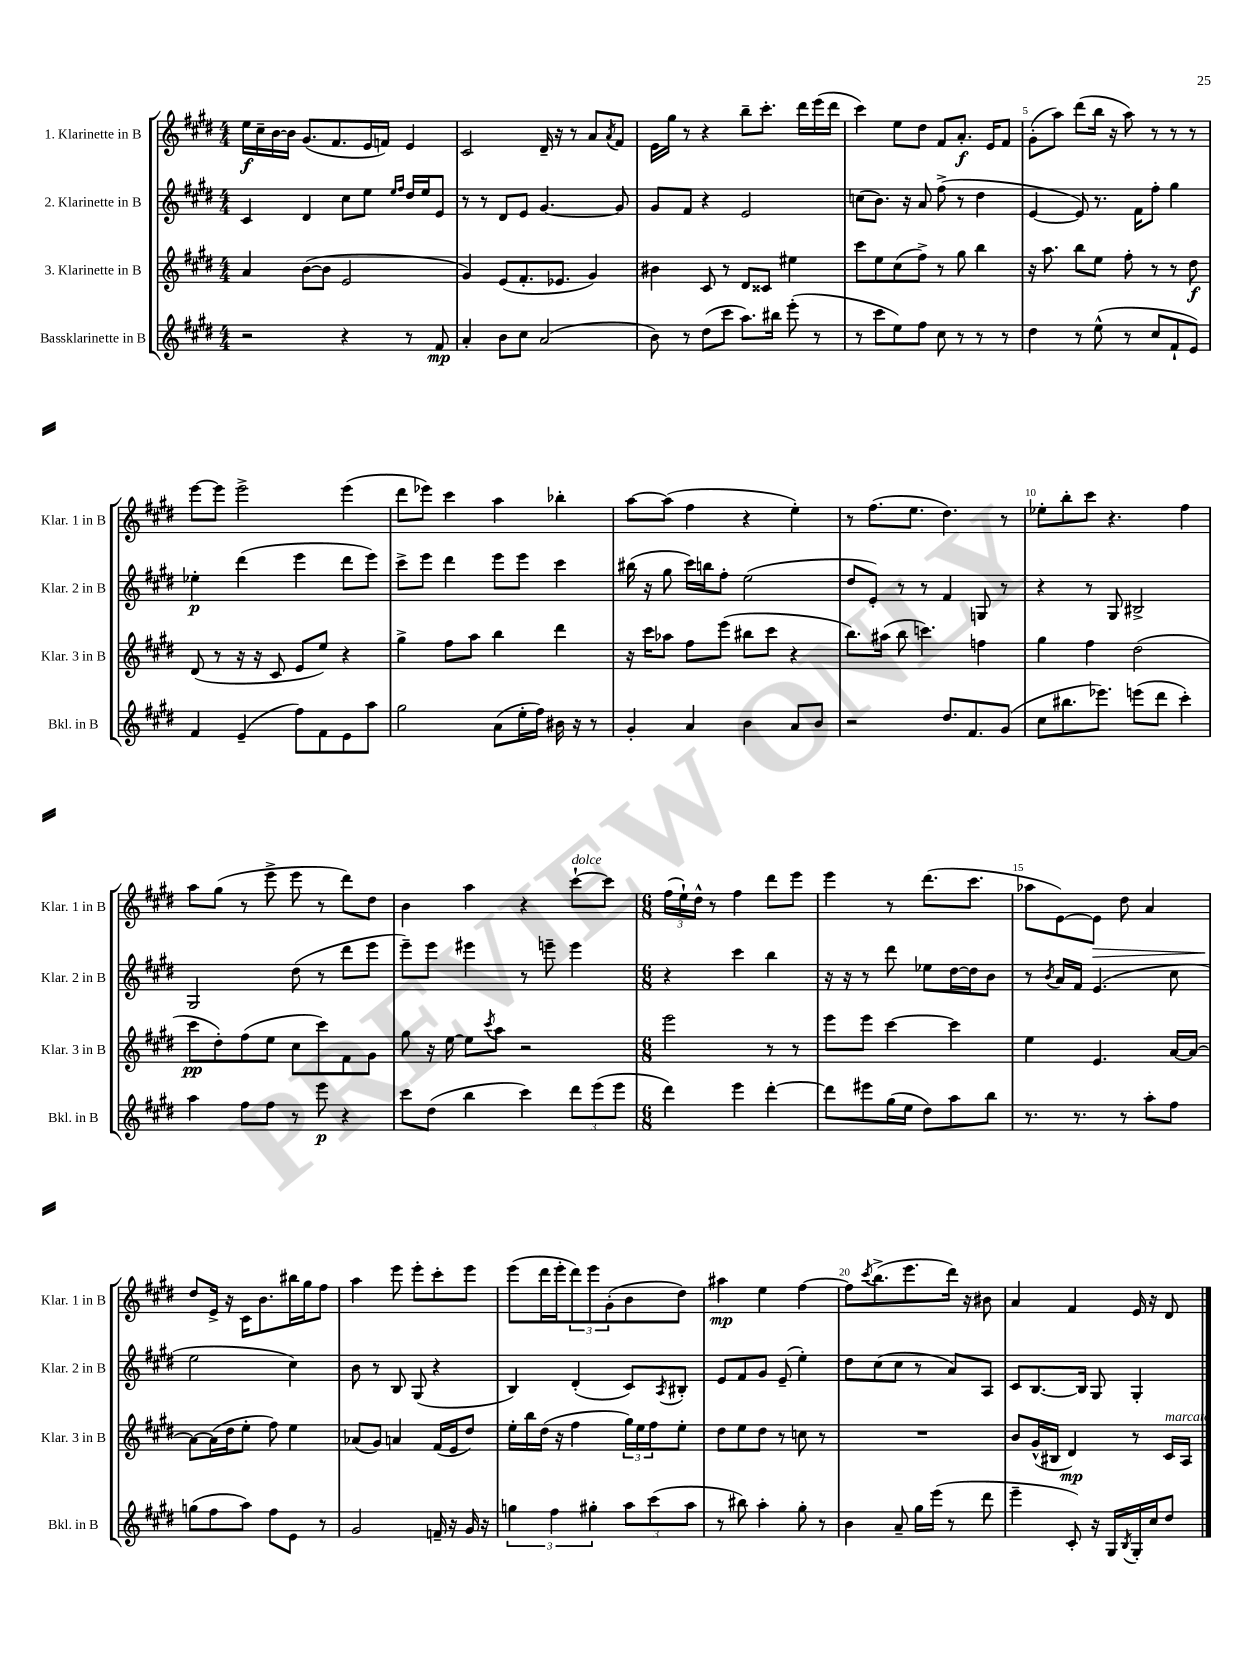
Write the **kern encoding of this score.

**kern	**kern	**kern	**kern
*staff4	*staff3	*staff2	*staff1
*clefG2	*clefG2	*clefG2	*clefG2
*k[f#c#g#d#]	*k[f#c#g#d#]	*k[f#c#g#d#]	*k[f#c#g#d#]
*M4/4	*M4/4	*M4/4	*M4/4
2r	4a/	4c#/	16ee\LL
.	.	.	16cc#~\
.	.	.	[16b\
.	.	.	16b\]JJ
.	([8b\L	4d#/	(8.g#/L
.	8b\]J	.	.
.	.	.	8.f#/
4r	2e/	8cc#\L	.
.	.	8ee\J	16e/L
.	.	.	16f/JJ)
.	.	16qqee/LL	.
.	.	16qqff#/JJ	.
8r	.	16dd#/LL	4e/
.	.	16ee/J	.
8f#/	.	8e/J	.
=	=	=	=
4a'/	4g#/)	8r	2c#/
.	.	8r	.
8b\L	(8e/L	8d#/L	.
8cc#\J	8.f#'/	8e/J	.
(2a/	.	[4.g#/	16d#~/
.	8.e-/J	.	16r
.	.	.	8r
.	4g#/)	.	8a/L
.	.	.	8qa/
.	.	8g#/]	8f#/J
=	=	=	=
8b\)	4b#\	8g#/L	16e\LL
.	.	.	16gg#\JJ
8r	.	8f#/J	8r
(8dd#\L	8c#/	4r	4r
8ccc#\J	8r	.	.
8.aa\L)	8d#/L	2e/	8bb~\L
.	8c##/J	.	8.ccc#'\J
16bb#\Jk	.	.	.
(8eee'\	4ee#\	.	.
.	.	.	16ddd#\LL
8r	.	.	(16eee\
.	.	.	16ddd#\JJ
=	=	=	=
8r	8ccc#\L	(8cc\L	4ccc#\)
8ccc#\L	8ee\	8.b\J)	.
8ee\)	(8cc#\	.	8ee\L
.	.	16r	.
8ff#\J	8ff#^\J)	8a/	8dd#\J
8cc#\	8r	(8ff#^\	8f#/L
8r	8gg#\	8r	8.a'/J
8r	4bb\	4dd#\	.
.	.	.	16e/LK
8r	.	.	8f#/J
=	=	=	=
4dd#\	16r	[4e/	(8g#'\L
.	8.aa\	.	.
.	.	.	8aa\J)
8r	8bb\L	8e/])	(8ddd#\L
(8ee^^\	8ee\J	8.r	16bb\Jk
.	.	.	16r
8r	8ff#'\	.	8aa\)
.	.	16f#\LK	.
8cc#/L	8r	8ff#'\J	8r
8f#`/	8r	4gg#\	8r
8e/J)	8dd#\	.	8r
=	=	=	=
4f#/	(8d#/	4ee-'\	[8eee\L
.	8r	.	8eee\]J
(4e~/	16r	(4ddd#\	2eee^\
.	16r	.	.
.	8c#/	.	.
8ff#\L)	8e/L	4eee\	.
8f#\	8ee/J)	.	.
8e\	4r	8ddd#\L	(4eee\
8aa\J	.	8eee\J)	.
=	=	=	=
2gg#\	4gg#^\	8ccc#^\L	8ddd#\L
.	.	8eee\J	8eee-\J)
.	8ff#\L	4ddd#\	4ccc#\
.	8aa\J	.	.
(8a\L	4bb\	8eee\L	4aa\
16ee'\L	.	8eee\J	.
16ff#\JJ)	.	.	.
16b#\	4ddd#\	4ccc#\	4bb-'\
16r	.	.	.
8r	.	.	.
=	=	=	=
4g#'/	16r	(16bb#\	[8aa\L
.	16ccc#\LK	16r	.
.	8aa-\J	8gg#\	(8aa\]J
4a/	8ff#\L	16ccc#\LL)	4ff#\
.	.	16bb\J	.
.	(8eee\J	8ff#'\J	.
4b\	8bb#\L	(2ee\	4r
.	8ccc#\J	.	.
8a/L	4r	.	4ee'\)
8b/J	.	.	.
=	=	=	=
2r	8.bb\L)	8dd#/L	8r
.	.	8e'/J)	(8.ff#\L
.	(16aa#\Jk	.	.
.	8bb\	8r	.
.	.	.	8.ee\J
.	4.ccc\)	8r	.
8.dd#/L	.	4f#/	4.dd#\)
8.f#/	.	.	.
.	4ff\	8G/	.
(8g#/J	.	8r	8r
=	=	=	=
8cc#\L	4gg#\	4r	8ee-'\L
8.bb#\	.	.	8bb'\
.	4ff#\	8r	8ccc#\J
8.eee-\J)	.	.	.
.	.	8G#/	4.r
(8eee\L	(2dd#\	2B#^/	.
8ddd#\J	.	.	.
4ccc#'\)	.	.	4ff#\
=	=	=	=
4aa\	8ccc#\L	2G#/	8aa\L
.	8dd#'\)	.	(8gg#\J
8ff#\L	(8ff#\	.	8r
8ff#\J	8ee\J	.	8eee^\
8r	8cc#\L	(8dd#\	8eee\
8eee\	8ccc#\)	8r	8r
4r	8f#\	8ddd#\L	8ddd#\L)
.	8g#\J	8eee\J	8dd#\J
=	=	=	=
8ccc#\L	8gg#\	8eee~\L)	4b\
(8dd#\J	16r	8eee\J	.
.	[16ee\	.	.
4bb\	8ee\]L	4eee#\	4aa\
.	8qccc#/	.	.
.	8aa\J	.	.
4ccc#\)	2r	8r	4r
.	.	8eee~\	.
12ddd#\L	.	4eee\	[8ccc#`\L
(12eee\	.	.	.
.	.	.	8ccc#\]J
12eee\J	.	.	.
=	=	=	=
*M6/8	*M6/8	*M6/8	*M6/8
4ddd#\)	2eee\	4r	(24ff#\LL
.	.	.	24ee`\)
.	.	.	24dd#^^\JJ
.	.	.	8r
4eee\	.	4ccc#\	4ff#\
[4ddd#'\	8r	4bb\	8ddd#\L
.	8r	.	8eee\J
=	=	=	=
8ddd#\]L	8eee\L	16r	4eee\
.	.	16r	.
8eee#\	8eee\J	8r	.
(16gg#\L	[4ccc#\	8ddd#\	8r
16ee\JJ	.	.	.
8dd#\L)	.	8ee-\L	(8.ddd#\L
8aa\	4ccc#\]	[16dd#\L	.
.	.	16dd#\]J	8.ccc#\J
8bb\J	.	8b\J	.
=	=	=	=
8.r	4ee\	8r	8aa-\L
.	.	8qb/	.
.	.	16a/LL	[8e\)
8.r	.	16f#/JJ	.
.	4.e/	(4.e/	8e\]J
8r	.	.	8dd#\
8aa'\L	.	.	4a/
8ff#\J	[16a/LL	8cc#\	.
.	16a/_JJ	.	.
=	=	=	=
(8gg\L	8a\_L	2ee\	8dd#/L
8ff#\	(16a\]L	.	16e^/Jk
.	16dd#\J	.	16r
8aa\J)	8ee'\J	.	16c#\LK
.	.	.	8.b\
8ff#\L	8ff#\)	.	.
8e\J	4ee\	4cc#\)	16bb#\L
.	.	.	16gg#\J
8r	.	.	8ff#\J
=	=	=	=
2g#/	(8a-/L	8b\	4aa\
.	8g#/J)	8r	.
.	4a/	8B/	8eee\
.	.	(8G#/	8eee'\L
16f~/	(16f#/LL	4r	8ccc#'\
16r	16e/J	.	.
16g#/	8dd#/J)	.	8eee\J
16r	.	.	.
=	=	=	=
6gg\	16ee'\LL	4B/)	(8eee\L
.	16bb\	.	.
.	(16dd#\JJ	.	16ddd#\L
6ff#\	.	.	.
.	16r	.	16eee'\J
.	4ff#\	(4d#'/	12ddd#\)
6gg#'\	.	.	12eee\
.	.	.	(12g#'\
12aa\L	24gg#\LL)	8c#/L)	8b\
.	24ee\	.	.
(12ccc#\	24ff#\J	.	.
.	.	8qA/	.
.	8ee'\J	8B#'/J	8dd#\J)
12aa\J	.	.	.
=	=	=	=
8r	8dd#\L	8e/L	4aa#\
8bb#\)	8ee\	8f#/	.
4aa'\	8dd#\J	8g#/J	4ee\
.	8r	(8e~/	.
8gg#'\	8cc\	4ee'\)	[4ff#\
8r	8r	.	.
=	=	=	=
4b\	2.r	8dd#\L	8ff#\]L
.	.	.	8qccc#/
.	.	(8cc#\	(8.bb^\
8a~/	.	8cc#\J	.
.	.	.	8.eee\
16gg#\LL	.	8r	.
(16eee\JJ	.	.	.
8r	.	8a/L)	16ddd#\Jk)
.	.	.	16r
8ddd#\	.	8A/J	8b#\
=	=	=	=
4eee~\	8b/L	8c#/L	4a/
.	(16g#^^/L	[8.B/	.
.	16B#/JJ	.	.
8c#'/)	4d#/)	.	4f#/
.	.	16B/]Jk	.
16r	.	8G#/	.
16G#/LL	.	.	.
8qB/	.	.	.
16G#'/	8r	4G#'/	16e/
16cc#/J	.	.	16r
8dd#/J	16c#/LL	.	8d#/
.	16A/JJ	.	.
==	==	==	==
*-	*-	*-	*-
